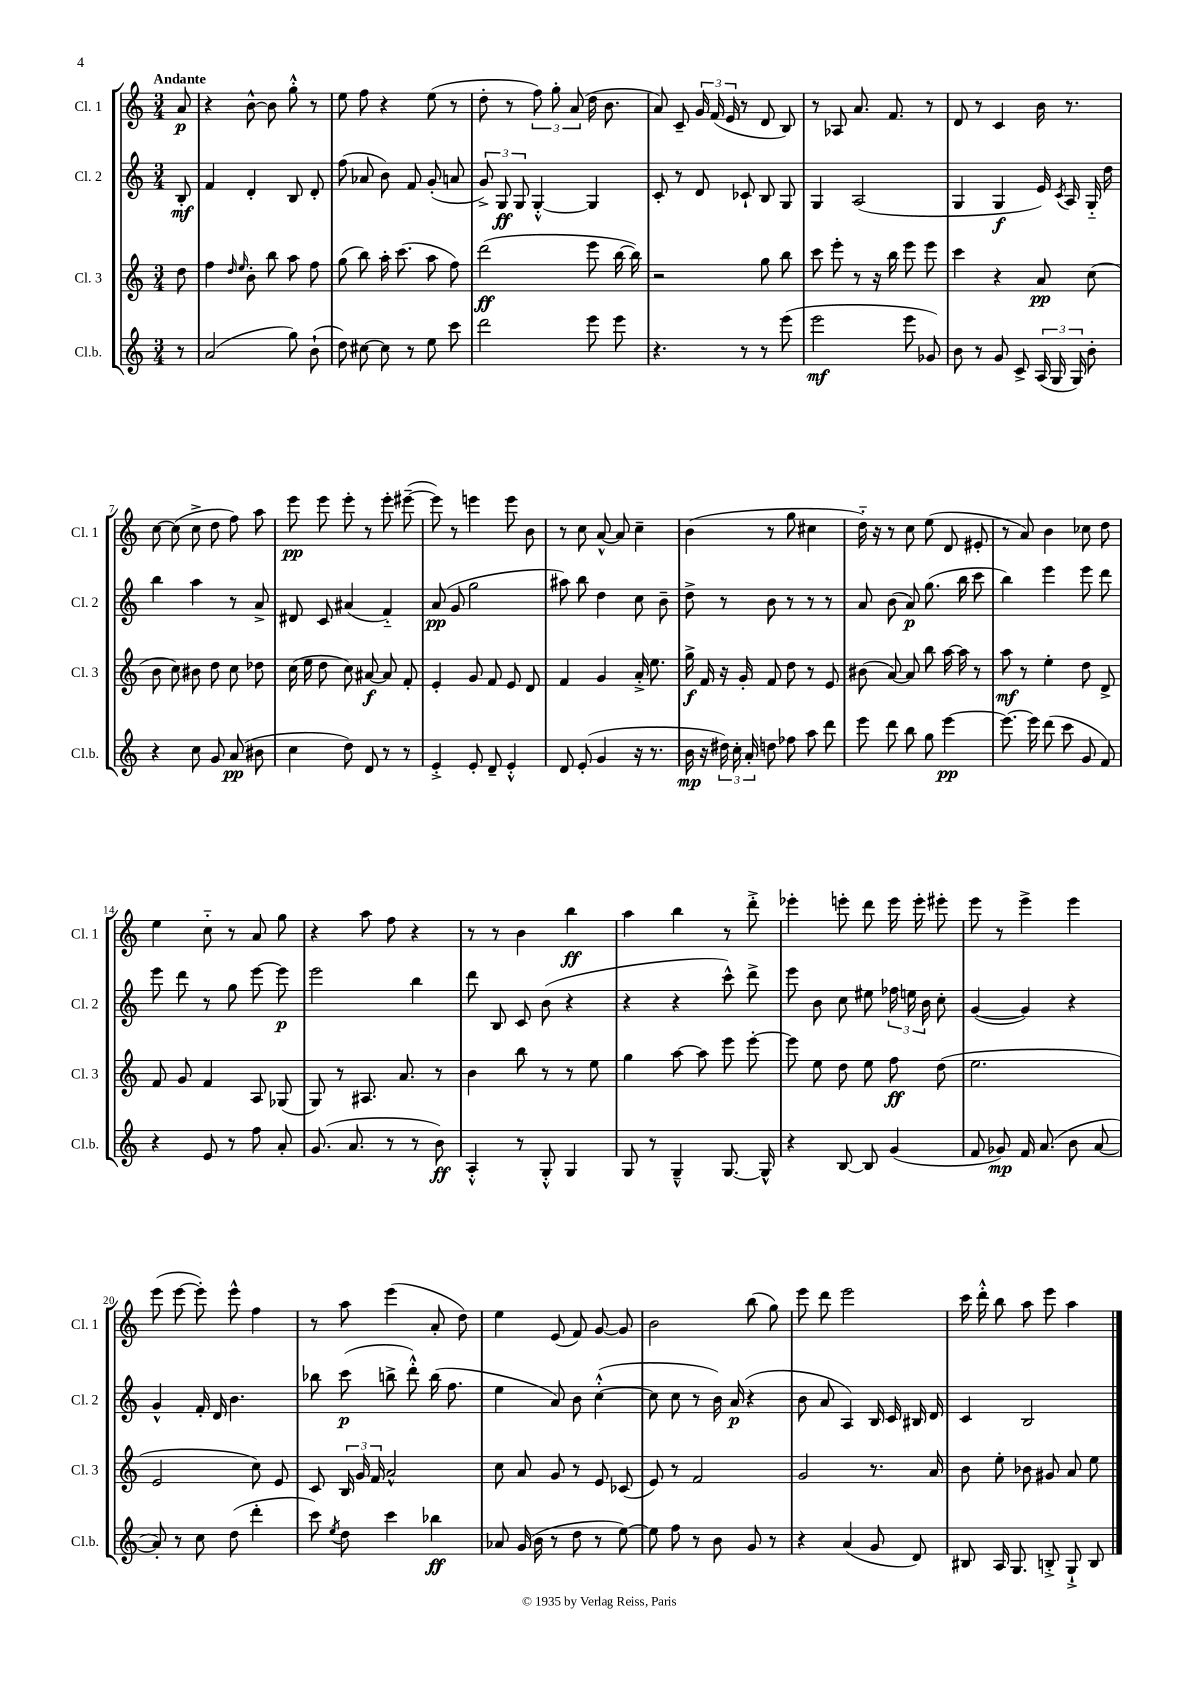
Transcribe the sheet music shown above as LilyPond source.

<<
\new StaffGroup <<
\new Staff = "s0" \with { instrumentName = "Cl. 1" shortInstrumentName = "Cl. 1" } {
    \clef treble \key c \major \numericTimeSignature \time 3/4 \partial 8 \tempo "Andante"
    \autoBeamOff a'8\p |
    r4 b'8~-^ b'8 g''8-.-^ r8 |
    e''8 f''8 r4 e''8( r8 |
    d''8-. r8 \tuplet 3/2 { f''8) g''8-. a'8( } d''16 b'8. |
    a'8) c'8-- \tuplet 3/2 { g'16 f'16( e'16 } r8 d'8 b8) |
    r8 aes8 a'8. f'8. r8 |
    d'8 r8 c'4 b'16 r8. |
    c''8~ c''8( c''8-> d''8 f''8) a''8 |
    e'''8\pp e'''8 e'''8-. r8 e'''8-. eis'''8~--( |
    eis'''8) r8 e'''4 e'''8 b'8 |
    r8 c''8 a'8~-^ a'8 c''4-- |
    b'4( r8 g''8 cis''4 |
    d''16-_) r16 r8 c''8 e''8( d'8 eis'8-. |
    r8 a'8) b'4 ces''8 d''8 |
    e''4 c''8-_ r8 a'8 g''8 |
    r4 a''8 f''8 r4 |
    r8 r8 b'4 b''4\ff |
    a''4 b''4 r8 d'''8-.-> |
    ees'''4-. e'''8-. d'''8 e'''16 e'''16-. eis'''8-. |
    e'''8 r8 e'''4-> e'''4 |
    e'''8( e'''8~ e'''8-.) e'''8-^ f''4 |
    r8 a''8 e'''4( a'8-. d''8) |
    e''4 e'8( f'8) g'8~ g'8 |
    b'2 b''8( g''8) |
    e'''8 d'''8 e'''2 |
    c'''16 d'''16-.-^ b''8 a''8 e'''8 a''4 \bar "|." |
}
\new Staff = "s1" \with { instrumentName = "Cl. 2" shortInstrumentName = "Cl. 2" } {
    \clef treble \key c \major \numericTimeSignature \time 3/4 \partial 8
    \autoBeamOff b8-.\mf |
    f'4 d'4-. b8 d'8-. |
    f''8( aes'8 b'8) f'8 g'8-.( a'8 |
    \tuplet 3/2 { g'8->) g8\ff g8 } g4~-.-^ g4 |
    c'8-. r8 d'8 ces'8-! b8 g8 |
    g4 a2( |
    g4 g4\f e'16) \acciaccatura { c'8 } a16 g16-_ d''16 |
    b''4 a''4 r8 a'8-> |
    dis'8 c'8 ais'4( f'4-_) |
    a'8\pp( g'8 g''2 |
    ais''8) b''8 d''4 c''8 b'8-- |
    d''8-> r8 b'8 r8 r8 r8 |
    a'8 b'8( a'8\p) g''8.( b''16 c'''8 |
    b''4) e'''4 e'''8 d'''8 |
    e'''8 d'''8 r8 g''8 e'''8~ e'''8\p |
    e'''2 b''4 |
    d'''8 b8 c'8 b'8( r4 |
    r4 r4 c'''8-^) d'''8-> |
    e'''8 b'8 c''8 eis''8 \tuplet 3/2 { fes''16 e''16 b'16 } c''8-. |
    g'4~( g'4) r4 |
    g'4-^ f'16-. d'16 b'4. |
    bes''8 c'''8\p( b''8-> d'''8-.-^) b''16( f''8. |
    e''4 a'8) b'8 c''4~-.-^( |
    c''8 c''8 r8 b'16) a'16\p( r4 |
    b'8 a'8 a4) b16 c'16 bis16 d'16 |
    c'4 b2 \bar "|." |
}
\new Staff = "s2" \with { instrumentName = "Cl. 3" shortInstrumentName = "Cl. 3" } {
    \clef treble \key c \major \numericTimeSignature \time 3/4 \partial 8
    \autoBeamOff d''8 |
    f''4 \grace { d''16 e''16 } b'8-. b''8 a''8 f''8 |
    g''8( b''8) a''16-. c'''8.( a''8 f''8) |
    d'''2\ff( e'''8 b''16~ b''16) |
    r2 g''8 b''8 |
    c'''8 e'''8-. r8 r16 b''16 e'''8 e'''8 |
    c'''4 r4 a'8\pp c''8( |
    b'8 c''8) bis'8 d''8 c''8 des''8 |
    c''16( e''16 d''8 c''8) ais'8~\f ais'8 f'8-. |
    e'4-. g'8 f'8 e'8 d'8 |
    f'4 g'4 a'16-.-> e''8. |
    g''16->\f f'16 r16 g'16-. f'8 d''8 r8 e'8 |
    bis'8( a'8~) a'8 b''8 a''16~ a''16 r8 |
    a''8\mf r8 e''4-. d''8 d'8-> |
    f'8 g'8 f'4 a8 ges8( |
    g8) r8 ais8. a'8. r8 |
    b'4 b''8 r8 r8 e''8 |
    g''4 a''8~ a''8 e'''8 e'''8~-. |
    e'''8 e''8 d''8 e''8 f''8\ff d''8( |
    e''2. |
    e'2 c''8) e'8 |
    c'8 \tuplet 3/2 { b16 g'16 f'16 } a'2-^ |
    c''8 a'8 g'8 r8 e'8 ces'8( |
    e'8) r8 f'2 |
    g'2 r8. a'16 |
    b'8 e''8-. bes'8 gis'8 a'8 e''8 \bar "|." |
}
\new Staff = "s3" \with { instrumentName = "Cl.b." shortInstrumentName = "Cl.b." } {
    \clef treble \key c \major \numericTimeSignature \time 3/4 \partial 8
    \autoBeamOff r8 |
    a'2( g''8) b'8-!( |
    d''8) cis''8~ cis''8 r8 e''8 c'''8 |
    d'''2 e'''8 e'''8 |
    r4. r8 r8 e'''8( |
    e'''2\mf e'''8 ges'8) |
    b'8 r8 g'8 c'8-> \tuplet 3/2 { a16( g16 g16) } b'8-. |
    r4 c''8 g'8 a'8\pp( bis'8 |
    c''4 d''8) d'8 r8 r8 |
    e'4-.-> e'8-. d'8-- e'4-.-^ |
    d'8 e'8-.( g'4 r16 r8. |
    b'16\mp r16 \tuplet 3/2 { dis''16) c''16-. a'16-. } d''8 fes''8 a''8 d'''8 |
    e'''8 d'''8 b''8 g''8 e'''4~\pp |
    e'''8.~ e'''16 d'''8( c'''8 g'8 f'8) |
    r4 e'8 r8 f''8 a'8-. |
    g'8.( a'8. r8 r8 b'8\ff) |
    a4-.-^ r8 g8-.-^ g4 |
    g8 r8 g4---^ g8.~ g16-^ |
    r4 b8~ b8 g'4( |
    f'8 ges'8\mp) f'16 a'8.( b'8 a'8~ |
    a'8-.) r8 c''8 d''8( d'''4-. |
    c'''8) \acciaccatura { e''8 } d''8 c'''4 bes''4\ff |
    aes'8 g'16( b'16 r8 d''8 r8 e''8~) |
    e''8 f''8 r8 b'8 g'8 r8 |
    r4 a'4( g'8 d'8) |
    bis8 a16 g8. b8-.-> g8-!-> b8 \bar "|." |
}
>>
>>
